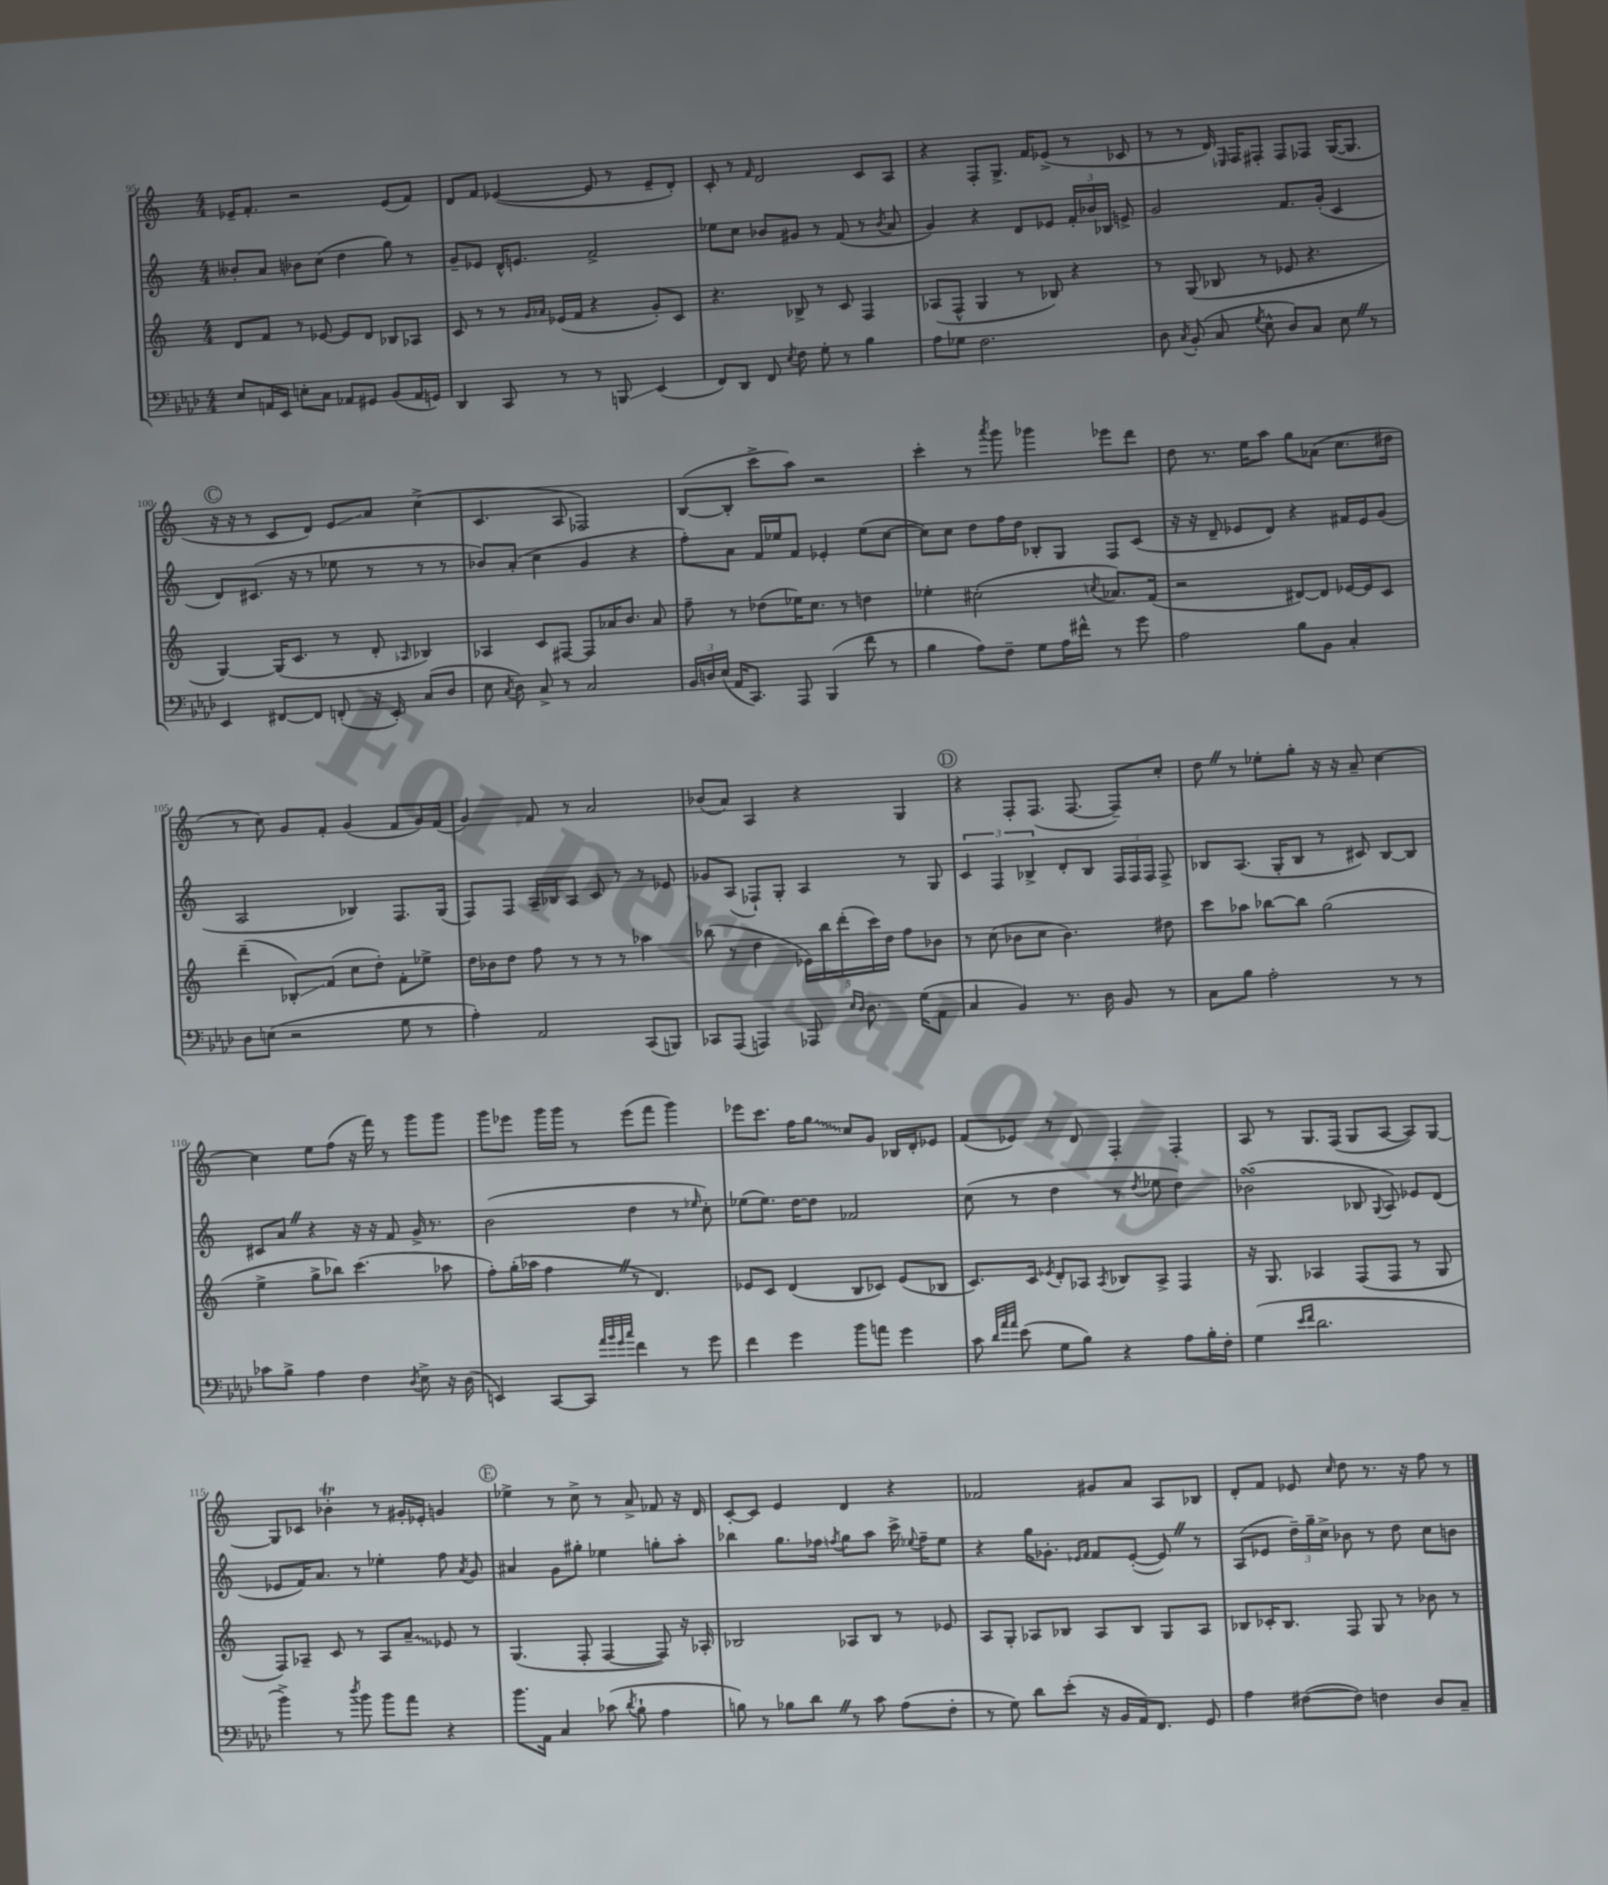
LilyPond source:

<<
\new StaffGroup <<
\new Staff = "s0" {
    \clef treble \key c \major \numericTimeSignature \time 4/4
    \autoBeamOff ees'16[-- f'8.]-. r2 ees'8[( f'8]) |
    d'8[ f'8] ees'4~( ees'8 r8 ees'8[-- d'8]-.) |
    c'8-. r8 \grace { f'16 } d'2 c'8[ a8] |
    r4 f8[-. g8.]-> f'16[ ees'8]->( r8 ces'8 |
    r8 r8 d'16) \grace { ees16 } f16[ fis8]-. fis8[ fes8] g16[~( g8.] |
    \mark \markup { \circle "C" } r16 r16 r8 c'8[ d'8]) e'8[\glissando a'8] c''4->( |
    c'4. a8 fes2) |
    b8[~( b8]-. c'''8[-> a''8]) r2 |
    c'''4-. r8 \acciaccatura { a'''8 } g'''8 ges'''4 ees'''8[ d'''8] |
    d''8 r8. e''16[ a''8] g''8[ aes'8]( c''8.[ dis''16] |
    r8 c''8) g'8[ f'8]-. g'4( f'8[ g'16) f'16]( |
    g'4) f'8 r8 a'2 |
    bes'8[( a'8]) a4 r4 g4 |
    \mark \markup { \circle "D" } r4 f8[-. f8.]( f8.~ f8[--) c''8]-. |
    d''8 \once \override BreathingSign.text = \markup { \musicglyph "scripts.caesura.straight" } \breathe r8 ees''8[-. g''8]-. r16 r16 a'8-- c''4~ |
    c''4 e''8[ f''8]( r16 f'''16) r8 g'''8[ g'''8] |
    g'''8[ ees'''8] g'''16[ g'''16] r8 ees'''8[( f'''8] g'''4) |
    ees'''8[ c'''8.] f''16[ \once \override Glissando.style = #'zigzag g''8]\glissando c''8[ g'8] bes16[ d'16-. ees'8] |
    f'8[( ees'8]) r8 d'8 f4-. f4-. |
    a8 r8 g8.[ f16]( g8[ a8]~ a8[) g8]~ |
    g8[ ces'8] bes'4-.\trill r8 gis'16[-. ees'16]-. g'4 |
    \mark \markup { \circle "E" } ees''4-> r8 c''8-> r8 a'8-> fes'8 r16 d'16 |
    c'8[~-. c'8] e'4 d'4 r4 |
    fes'2 gis'8[ a'8] a8[ bes8] |
    d'8[-. f'8] ees'8 \grace { c''16 } d''8 r8. r16 f''8 r8 \bar "|." |
}
\new Staff = "s1" {
    \clef treble \key c \major \numericTimeSignature \time 4/4
    \autoBeamOff beses'8[-. a'8] bes'8[ c''8]( d''4 g''8) r8 |
    g'8[-- ees'8] d'16[-^ e'8.] f'2-> |
    ees''8[ c''8] bes'8[ gis'8] r8 f'8( r8 \acciaccatura { bes'8 } a'8 |
    g'4) r4 d'8[ ees'8] \tuplet 3/2 { f'16[-. bes'16 bes16] } e'8-> |
    g'2 f'8.[ g'16]-.( c'4 |
    \mark \markup { \circle "C" } d'8[) cis'8.]( r16 r8 ees''8 r8 r8 r8 |
    bes'8[) a'8]-.( c''4 g'4 r4 |
    f''8[-.) a'8] f'16[ ees''16 f'8] ees'4-. ees''8[( c''8]~ |
    c''8[) c''8] d''8[ f''16 d''16] bes8[-. g8] f8[ c'8]( |
    r16 r16 d'8-- ees'8[ d'8]) r4 fis'16[ ees'16 g'8]( |
    a2 bes4) f8.[ g16]( |
    f8[) f8] a16[-- bes16 a8] c'8 r8 r8 ees'8 |
    ges'8[ a8]( fes8[-!) g8]-. a4 r8 g8 |
    \mark \markup { \circle "D" } \tuplet 3/2 { c'4 f4 bes4-> } d'8[-. bes8] \tuplet 3/2 { f16[ f16 f16] } f8-> |
    bes8[ a8.]( g16[-. bes8] r8 cis'8) bes8[~ bes8] |
    cis'8[ a'8] \once \override BreathingSign.text = \markup { \musicglyph "scripts.caesura.straight" } \breathe r4 r16 r16 f'8 g'16-> r8. |
    b'2( d''4 r8 \grace { ees''16 } c''8-.) |
    ees''8[( ees''8.]) d''16[~ d''8] fes'2 |
    c''8( r8 d''4 r8 \acciaccatura { d''8 } ees''8 d''4) |
    bes'2\turn( bes8 \appoggiatura { g8 } a8) ees'8[ d'8]( |
    ees'8[ f'16) a'8.] r8 ees''4-. f''8 \acciaccatura { a'8 } g'8 |
    \mark \markup { \circle "E" } ais'4 g'8[ gis''8]-. ees''4 g''8[-. a''8]-. |
    bes''4 g''8.[ fes''16] \acciaccatura { f''8 } g''8[ a''8] c'''16-> \appoggiatura { ees''8 } f''16[-- ees''8] |
    r4 g''16[ ges'8.]-. \grace { ees'16[ f'16] } f'8[ ees'8]~-.( ees'8) \once \override BreathingSign.text = \markup { \musicglyph "scripts.caesura.straight" } \breathe r8 |
    a8[( ees'8] \tuplet 3/2 { d''16[--) g''16-- c''16]-> } bes'8 r8 d''8 c''8[ b'8] \bar "|." |
}
\new Staff = "s2" {
    \clef treble \key c \major \numericTimeSignature \time 4/4
    \autoBeamOff d'8[ f'8] r8 ees'8~ ees'8[ d'8] bes8[ aes8] |
    c'8 r8 r8 \grace { g'16[ aes'16] } ees'16[( f'16] r4 g'8[-.) c'8] |
    r4. bes8-> r8 c'8 f4 |
    aes8[( f8]-^ g4 r8 bes8) r4 |
    r8 g8( bes8 r8 ees'8 r4. |
    \mark \markup { \circle "C" } g4~) g16[( c'8.] r8 d'8-. \grace { aes16 } bes4) |
    aes4 c'8[ fis8]~ fis8[ aes'16 b'8.] aes'8 |
    f''8-- r8 des''8[( ees''16) c''8.] r8 d''4 |
    ees''4-. cis''2-.( \acciaccatura { c''8 } aes'8.[) f'16]( |
    r2 dis'8[~) dis'8] ees'16[~ ees'16 c'8] |
    d'''4--( bes8[-.\glissando) f'8]( c''8[ d''8]-.) f'8[-. ees''8]-> |
    d''16[ bes'16 d''8] f''8 r8 r8 r8 aes''4 |
    bes''8( r8 d''4 \tuplet 5/4 { ees'16[) bes''16 d'''16-.( c'''16) d''16] } f''8[ bes'8] |
    \mark \markup { \circle "D" } r8 c''8( bes'8[ c''8] bes'4.) dis''8 |
    c'''8[ aes''8] bes''8[~ bes''8] g''2( |
    e''4-> g''8[-> bes''8]) c'''4.( aes''8 |
    f''8[-.) g''16-.( aes''16] f''4 \once \override BreathingSign.text = \markup { \musicglyph "scripts.caesura.straight" } \breathe r8 d'4.) |
    ees'8[ c'8] d'4( b8[ ces'8]) ees'8[( bes8] |
    c'8.[) c'16] \acciaccatura { ees'8 } d'8[-. aes8] \acciaccatura { aes8 } bes8[ aes8]-> f4 |
    r16 g8. aes4 f8[( f8] r8 g8 |
    f8[) aes8]-- c'8 r8 aes8[ \once \override Glissando.style = #'zigzag a'8]--\glissando ees'8 r8 |
    \mark \markup { \circle "E" } g4.( f8-. f4~ f8) r16 aes16-. |
    bes2 aes8[ bes8] r8 ees'8 |
    a8[ g8]-. aes8[ bes8] aes8[ bes8] g8[ aes8] |
    bes8[ ces'16-. bes8.] f8 g8 r8 bes'8 r8 \bar "|." |
}
\new Staff = "s3" {
    \clef bass \key aes \major \numericTimeSignature \time 4/4
    \autoBeamOff ees8[ a,16 ees,16] e8[-. c8] aes,8[ gis,8] bes,8[( aes,16 g,16]) |
    des,4 c,8 r8 r8 b,,8\glissando ees,4( |
    f,8[) des,8] f,8 \acciaccatura { ees8 } f8 g8-. r8 bes4 |
    aes8[ ges8] f2. |
    des8 \acciaccatura { c8 } bes,8-.( c8 \acciaccatura { g8 } ees8-^ des8[) c8] ees8 \once \override BreathingSign.text = \markup { \musicglyph "scripts.caesura.straight" } \breathe r8 |
    \mark \markup { \circle "C" } ees,4 fis,8[~ fis,8] f,8-.( r16 ees,16-.) c8[( des8] |
    ees8 \acciaccatura { c8 } des8) c8-> r8 c2 |
    \tuplet 3/2 { bes,16[ d16 ees16]( } aes,16[ c,8.]) aes,,8 bes,,4( f'8 r8 |
    bes4 aes8[) f8]-- g8[ aes16 fis'16]-^ r8 g'8 |
    aes2 bes8[ bes,8] c4-. |
    des8[ e8]( r2 g8 r8 |
    aes4-.) aes,2 c,8[( b,,8]) |
    ces,8[ aes,,8]( a,,4) aes,,8 \grace { ees16[ des16] } des8. g16[( aes,8] |
    \mark \markup { \circle "D" } c4 bes,4) r8. des16 bes,8 r8 |
    c8[ bes8] aes2-. r8 r8 |
    ces'8[ bes8]-> aes4 f4 \acciaccatura { des8 } ees8-> r16 des16( |
    e,4) c,8[~ c,8] \grace { aes'32[ bes'32 g'32 c''32] } f'4 r8 g'8 |
    f'4 g'4 bes'8[ a'8] g'4 |
    c'8 \grace { des'32[ aes'32 aes'32] } ees'8( g8[ bes8]) r4 aes8[ bes16-. f16]-. |
    g4( \grace { ees'16[ f'16] } des'2. |
    bes'4->) r8 \acciaccatura { des''8 } bes'8 bes'8[ aes'8] r4 |
    \mark \markup { \circle "E" } bes'8.[ aes,16] c4 ces'8( \acciaccatura { des'8 } bes8-! aes4 |
    b8) r8 bes8[ des'8] \once \override BreathingSign.text = \markup { \musicglyph "scripts.caesura.straight" } \breathe r8 c'8 aes8[( f8]-. |
    r8 g8) des'8[ ees'8]-.( r16 bes,16[ aes,16) f,8.] g,8 |
    aes4 fis8[~( fis8]) f4 des8[ c8]-- \bar "|." |
}
>>
>>
\layout { \context { \Score currentBarNumber = #95 } }
